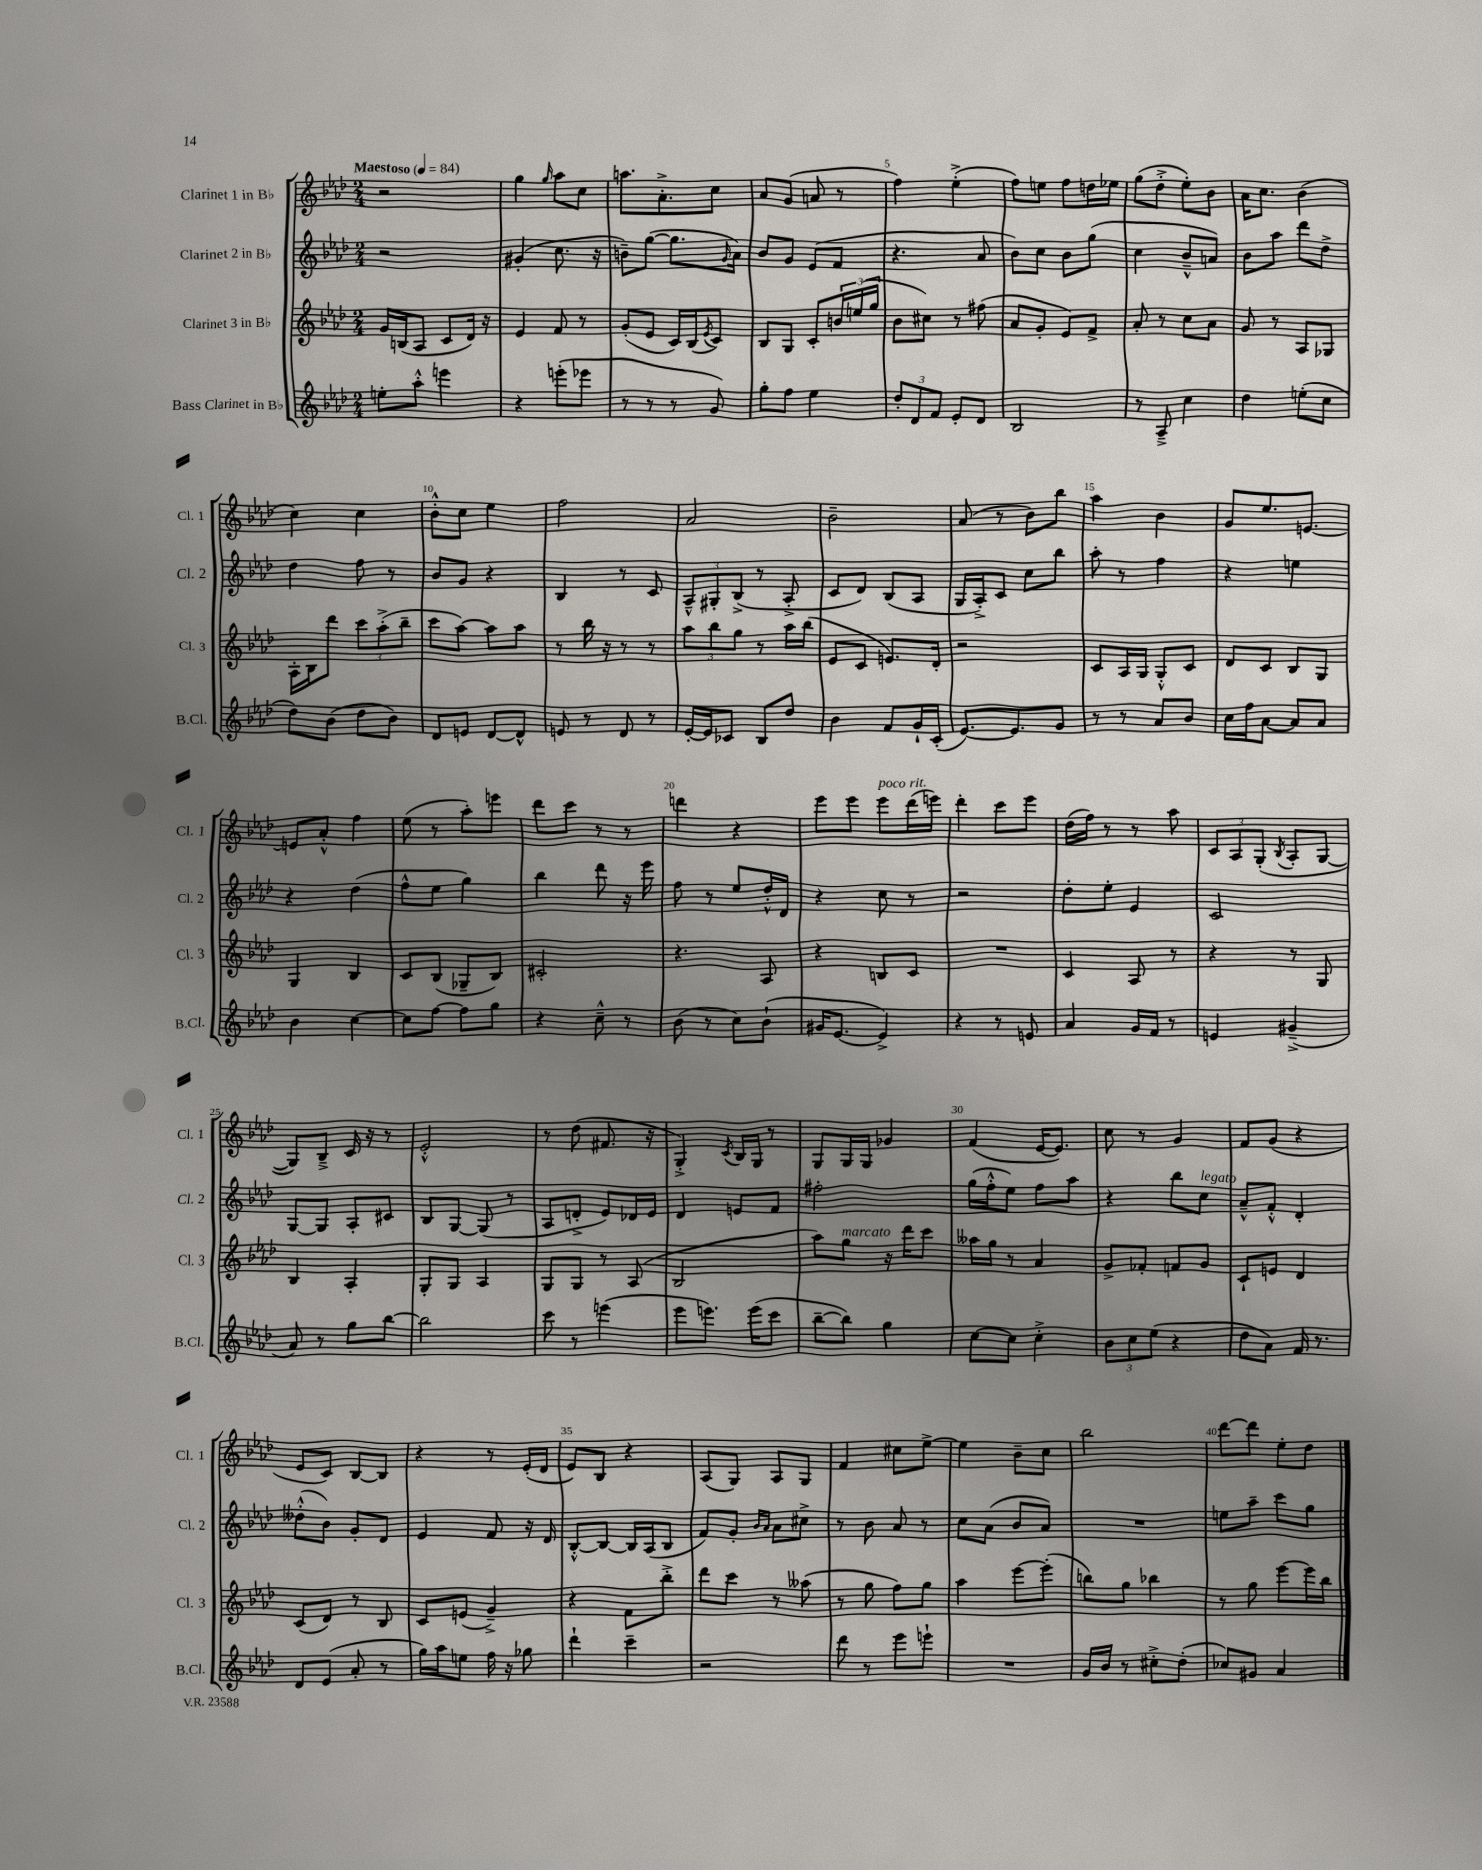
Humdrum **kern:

**kern	**kern	**kern	**kern
*staff4	*staff3	*staff2	*staff1
*clefG2	*clefG2	*clefG2	*clefG2
*k[b-e-a-d-]	*k[b-e-a-d-]	*k[b-e-a-d-]	*k[b-e-a-d-]
*M2/4	*M2/4	*M2/4	*M2/4
*MM84	*MM84	*MM84	*MM84
8ee'	16g	2r	2r
.	(16B	.	.
8aa-'^^	8A-	.	.
4eee	8c	.	.
.	16d-)	.	.
.	16r	.	.
=	=	=	=
4r	4e-	(4g#'	4gg
.	.	.	16qqgg
(8eee'	8f	8.cc	8aa-
8eee-	8r	.	8cc
.	.	16r	.
=	=	=	=
8r	(8g'	8b~)	8.aa
8r	8e-	([8gg	.
.	.	.	8.a-'^
8r	16c)	8.gg]	.
.	(16B-	.	.
.	8qe-	.	.
8g)	8c)	.	8cc
.	.	16qqg	.
.	.	16a-)	.
=	=	=	=
8gg'	8B-	8b-	8a-
8ff	8G	8g	(8g
4ee-	8c'	(8e-	8a
.	24b	8f	8r
.	(24ee	.	.
.	24gg	.	.
=	=	=	=
12dd-'	8b-	4.r	4ff)
12d-	.	.	.
.	8cc#)	.	.
12f	.	.	.
8e-'	8r	.	(4ee-'^
8d-	(8ff#	8a-	.
=	=	=	=
2B-	8a-	8b-)	8ff)
.	8g'	8cc	8ee
.	8e-)	8b-	8ff
.	8f^	(8gg	16dd
.	.	.	16ee-
=	=	=	=
8r	8a-'	4cc	(8gg
8A-~^	8r	.	8dd-'^
4cc	8cc	8b-~^^	8ee-')
.	8a-	8a)	8b-
=	=	=	=
4dd-	8g	8b-	16a-
.	.	.	8.cc
.	8r	8aa-	.
(8ee'	8A-	8ddd-	(4b-
8cc	8G-	8dd-^	.
=	=	=	=
8dd-)	16A-'	4dd-	4cc)
.	16B-	.	.
(8b-	8ddd-	.	.
8dd-	12ccc	8ff	4cc
.	(12aa-'^	.	.
8b-)	.	8r	.
.	12bb-~	.	.
=	=	=	=
8d-	8ccc	8b-	8b-'^^
8e	[8aa-)	8g	8cc
[8d-	8aa-]	4r	4ee-
8d-^^]	8aa-	.	.
=	=	=	=
8e	8r	4B-	2ff
8r	16bb-	.	.
.	16r	.	.
8d-	8r	8r	.
8r	8r	8c	.
=	=	=	=
[16e-'	12aa-	12A-~^^	2a-
16e-]	.	.	.
.	12bb-	12G#'	.
8c-	.	.	.
.	12gg	(12B-^	.
8B-	8r	8r	.
8dd-	16aa-	8A-'^	.
.	(16bb-	.	.
=	=	=	=
4b-	8e-	8c	2b-~
.	8c	8d-)	.
8f	8.e)	(8B-	.
16g`	.	8A-	.
(16c'	16d-'	.	.
=	=	=	=
[8.e-)	2r	16G	(8a-
.	.	16A-'^)	.
.	.	8c	8r
8.e-]	.	.	.
.	.	8cc	8b-)
8g	.	8bb-	8bb-
=	=	=	=
8r	8c	8aa-'	4aa-
8r	16A-	8r	.
.	16G	.	.
8a-	8G'^^	4ff	4b-
8b-	8c	.	.
=	=	=	=
16cc	8d-	4r	8g
16ff	.	.	.
[8a-	8c	.	8.ee-
8a-]	8B-	4ee	.
.	.	.	[8.e
8a-	8G	.	.
=	=	=	=
4b-	4G	4r	8e]
.	.	.	8a-'^^
[4cc	4B-	(4dd-	4ff
=	=	=	=
8cc]	8c	8ff^^	(8ee-
[8ff	(8B-	8ee-	8r
8ff]	8G-~	4gg)	8aa-')
8gg	8B-)	.	8eee
=	=	=	=
4r	2c#'	4bb-	8ddd-
.	.	.	8ccc
8cc~^^	.	8ddd-	8r
8r	.	16r	8r
.	.	16eee-	.
=	=	=	=
(8b-	4.r	8ff	4ddd
8r	.	8r	.
8cc)	.	8ee-	4r
(8b-`	8A-	16dd-'^^	.
.	.	16d-	.
=	=	=	=
16g#	4r	4r	8eee-
[8.e-	.	.	.
.	.	.	8eee-
4e-^])	8B	8cc	8eee-
.	8c	8r	(16ddd-
.	.	.	16eee)
=	=	=	=
4r	2r	2r	4ddd-'
8r	.	.	8ccc
8e	.	.	8eee-
=	=	=	=
4a-	4c	8dd-'	(16dd-
.	.	.	16ff)
.	.	8ee-'	8r
16g	8A-	4e-	8r
16f	.	.	.
8r	8r	.	8aa-
=	=	=	=
4e	4r	2c	12c
.	.	.	12A-
.	.	.	(12G'
.	.	.	8qB-
(4g#~^	8r	.	8A-'
.	8G	.	[8G
=	=	=	=
8a-)	4B-	[8G	8G])
8r	.	8G]	8B-~^
8gg	4A-'	8A-'	16c
.	.	.	16r
[8bb-	.	8c#	8r
=	=	=	=
2bb-]	8G'	8B-	2e-'^^
.	8G	[8G	.
.	4A-	(8G]	.
.	.	8r	.
=	=	=	=
8ccc	8G	8A-	8r
8r	8G	8d'^	(8dd-
(4eee	8r	8e-)	8.f#
.	(8A-	16d-	.
.	.	16e-	16r
=	=	=	=
8eee-	2B-	4d-	4G'^)
8.eee)	.	.	.
.	.	.	8qc
.	.	8e	16B-
(16eee	.	.	16G
8ccc	.	8f	8r
=	=	=	=
[8bb-~	8aa-)	2ff#'	8G
8bb-])	8gg	.	16G
.	.	.	16G
4gg	16r	.	4g-
.	16ddd-	.	.
.	8ccc	.	.
=	=	=	=
[8cc	16aa--	(16gg	(4f
.	16gg	16ff'^^	.
8cc]	8r	8ee-)	.
4cc'^	4a-	8ff	[16e-
.	.	.	8.e-])
.	.	8aa-	.
=	=	=	=
12b-	8g^	4r	8cc
12cc	.	.	.
.	8f-'	.	8r
(12ee-	.	.	.
4r	8f	8bb-	4g
.	8g	8cc	.
=	=	=	=
8dd-	8c`	8a-~^^	8f
8a-)	8e	8f'^^	(8g
16f	4d-	4d-'	4r
8.r	.	.	.
=	=	=	=
8d-	(8c	(8dd--'^^	8e-
(8e-	8d-)	8b-)	8c)
8a-'	8r	8g'	[8B-
8r	8B-	8d-	8B-]
=	=	=	=
16gg)	8c	4e-	4r
16aa-	.	.	.
8ee	(8e	.	.
16ff	4g~^)	8f	8r
16r	.	.	.
8gg-	.	16r	(16e-'
.	.	16d-	16d-
=	=	=	=
4ddd-`	4r	[8B-'^^	8e-)
.	.	8B-_	8B-
4ccc~	8f	16B-]	4r
.	.	(16A-	.
.	8bb-'^	8B-	.
=	=	=	=
2r	8ddd-	8f)	(8A-
.	8ccc	8g'	8G)
.	.	16qqb-	.
.	.	16qqa-	.
.	8r	8a-	8A-
.	(8aa--	8cc#^	8G
=	=	=	=
8ddd-	8r	8r	4f
8r	8gg	8b-	.
8eee-	8ff)	8a-	8cc#
8eee`	8gg	8r	[8ee-^
=	=	=	=
2r	4aa-	8cc	4ee-]
.	.	(8a-	.
.	[8eee-	8b-	8b-~
.	(8eee-']	8a-)	8cc
=	=	=	=
16g	8bb)	2r	2bb-
16b-	.	.	.
8r	8gg	.	.
8cc#'^	4bb-	.	.
(8dd-'	.	.	.
=	=	=	=
8cc-)	8r	8ee	[8ddd-
8g#	8gg	8aa-~	8ddd-]
4a-	[8eee-	8ccc	8ee-'
.	16eee-]	8gg	8dd-
.	16bb-	.	.
==	==	==	==
*-	*-	*-	*-
